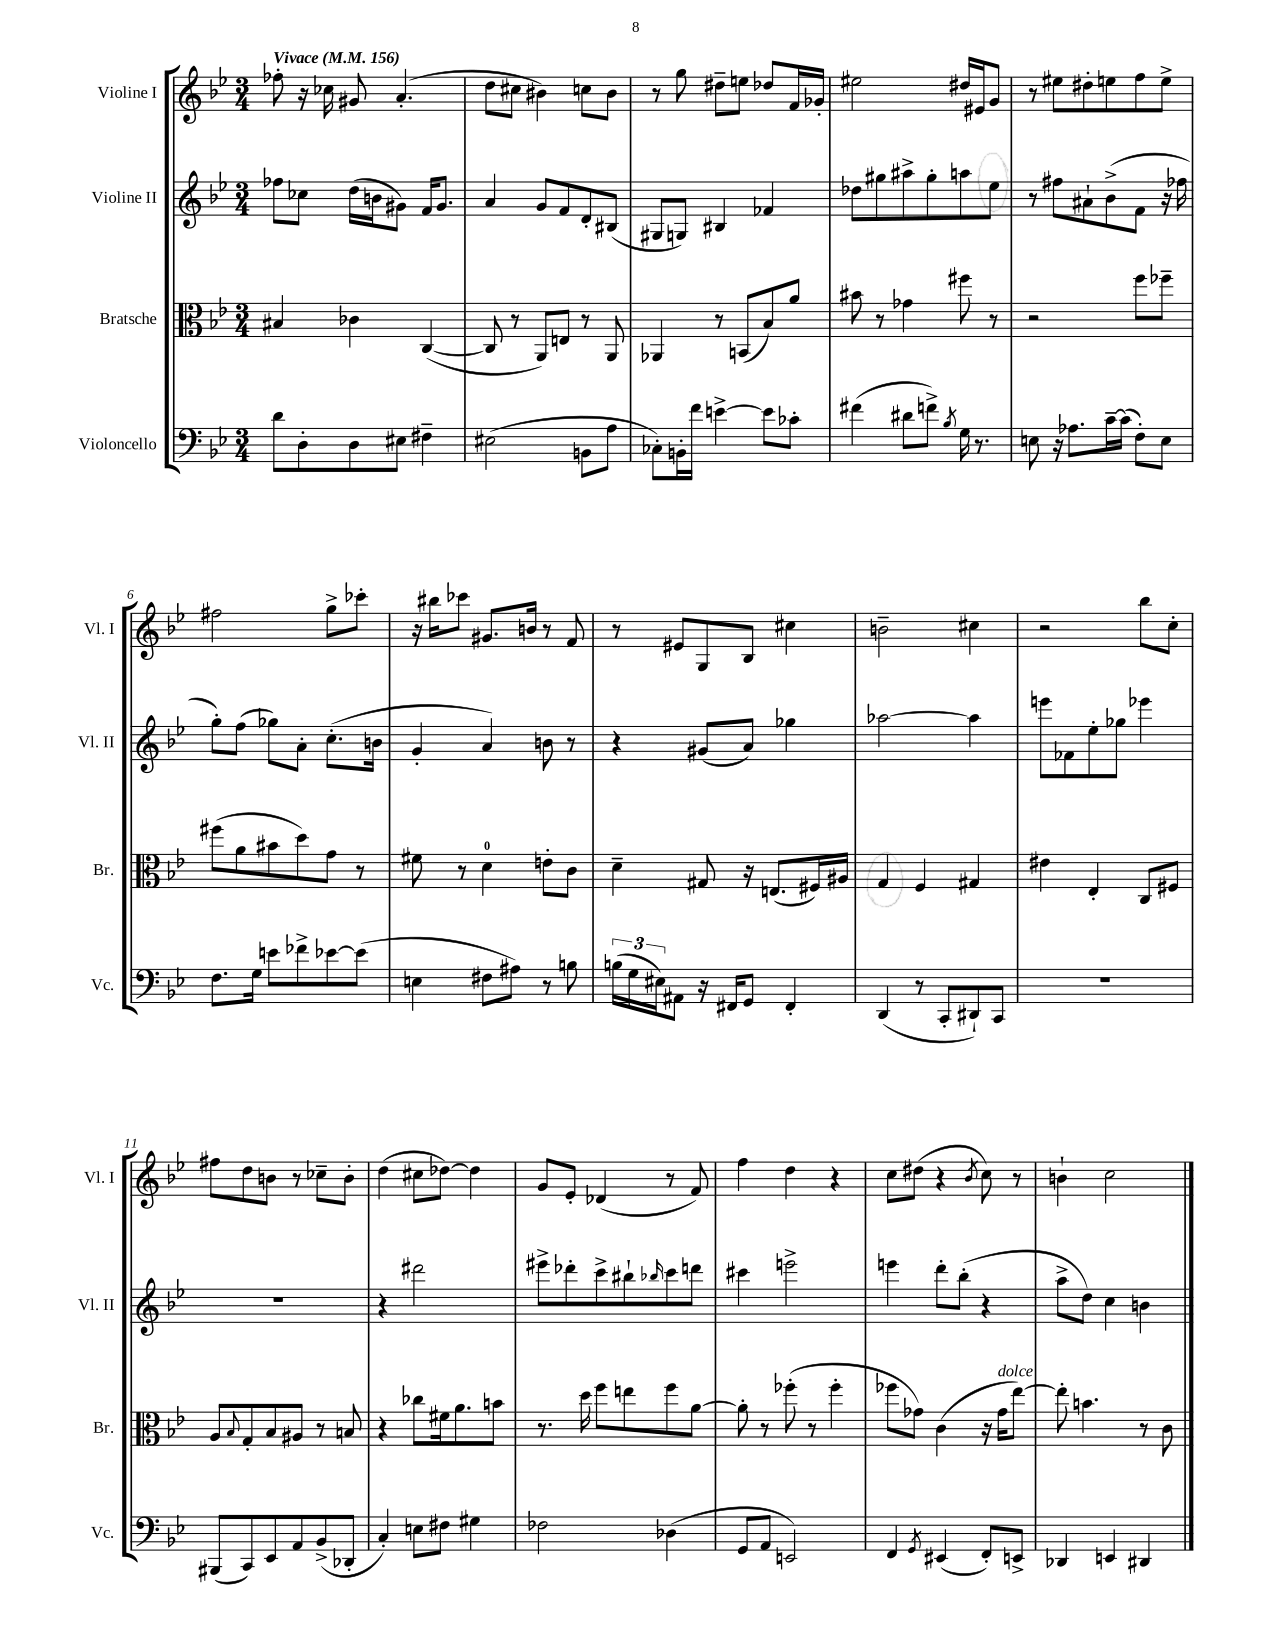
<<
\new StaffGroup <<
\new Staff = "s0" \with { instrumentName = "Violine I" shortInstrumentName = "Vl. I" } {
    \clef treble \key bes \major \numericTimeSignature \time 3/4 \tempo "Vivace" 4 = 156
    fes''8-. r16 ces''16 gis'8 a'4.-.( |
    d''8 cis''8 bis'4) c''8 bis'8 |
    r8 g''8 dis''8-- e''8 des''8 f'16 ges'16-. |
    eis''2 dis''16 eis'16 g'8 |
    r8 eis''8 dis''8-. e''8 f''8 e''8-> |
    fis''2 g''8-> ces'''8-. |
    r16 bis''16 ces'''8 gis'8. b'16 r8 f'8 |
    r8 eis'8 g8 bes8 cis''4 |
    b'2-- cis''4 |
    r2 bes''8 c''8-. |
    fis''8 d''8 b'8 r8 ces''8-- b'8-. |
    d''4( cis''8 des''8~) des''4 |
    g'8 ees'8-. des'4( r8 f'8) |
    f''4 d''4 r4 |
    c''8 dis''8( r4 \acciaccatura { bes'8 } c''8) r8 |
    b'4-! c''2 \bar "|." |
}
\new Staff = "s1" \with { instrumentName = "Violine II" shortInstrumentName = "Vl. II" } {
    \clef treble \key bes \major \numericTimeSignature \time 3/4
    fes''8 ces''8 d''16( b'16 gis'8) f'16 gis'8. |
    a'4 g'8 f'8 d'8-. bis8( |
    gis8 g8) bis4 fes'4 |
    des''8 gis''8 ais''8-> gis''8-. a''8 ees''8 |
    r8 fis''8 ais'8-! bes'8->( f'8 r16 fes''16 |
    g''8-.) f''8( ges''8) a'8-. c''8.-.( b'16 |
    g'4-. a'4) b'8 r8 |
    r4 gis'8( a'8) ges''4 |
    aes''2~ aes''4 |
    e'''8 fes'8 ees''8-. ges''8 ees'''4 |
    R2. |
    r4 dis'''2 |
    eis'''8-> des'''8-. c'''8-> bis''8-! \grace { bes''16 } c'''8 d'''8 |
    cis'''4 e'''2-> |
    e'''4 d'''8-. bes''8-.( r4 |
    a''8-> d''8) c''4 b'4 \bar "|." |
}
\new Staff = "s2" \with { instrumentName = "Bratsche" shortInstrumentName = "Br." } {
    \clef alto \key bes \major \numericTimeSignature \time 3/4
    bis4 ces'4 c4~( |
    c8 r8 a,8) e8 r8 a,8 |
    aes,4 r8 b,8( bes8) a'8 |
    bis'8 r8 ges'4 fis''8 r8 |
    r2 f''8 fes''8-- |
    fis''8( a'8 bis'8 d''8) g'8 r8 |
    fis'8 r8 d'4-0 e'8-. c'8 |
    d'4-- gis8 r16 e8.( fis16) ais16 |
    g4 f4 gis4 |
    eis'4 ees4-. c8 fis8 |
    a8 \appoggiatura { bes8 } g8-. bes8 ais8 r8 b8 |
    r4 ces''8 fis'16 a'8. b'8 |
    r8. d''16 f''8 e''8 f''8 a'8~ |
    a'8-. r8 fes''8-.( r8 fes''4-. |
    fes''8 ges'8) c'4( r16 ges'16^\markup { \italic "dolce" } ees''8~) |
    ees''8-. b'4. r8 c'8 \bar "|." |
}
\new Staff = "s3" \with { instrumentName = "Violoncello" shortInstrumentName = "Vc." } {
    \clef bass \key bes \major \numericTimeSignature \time 3/4
    d'8 d8-. d8 eis8 fis4-- |
    eis2( b,8 a8 |
    ces8-.) b,16-. f'16 e'4~-> e'8 ces'8-. |
    fis'4( dis'8 f'8->) \acciaccatura { bes8 } g16 r8. |
    e8 r16 aes8. c'16~-- c'16( f8-.) e8 |
    f8. g16 e'8 fes'8-> ees'8~ ees'8( |
    e4 fis8 ais8) r8 b8 |
    \tuplet 3/2 { b16( g16 eis16) } ais,8 r16 fis,16 g,8 fis,4-. |
    d,4( r8 c,8-. dis,8-!) c,8 |
    R2. |
    bis,,8( c,8) ees,8 a,8 bes,8->( des,8-. |
    c4-.) e8 fis8 gis4 |
    fes2 des4( |
    g,8 a,8 e,2) |
    f,4 \acciaccatura { g,8 } eis,4( f,8-.) e,8-> |
    des,4 e,4 dis,4 \bar "|." |
}
>>
>>
